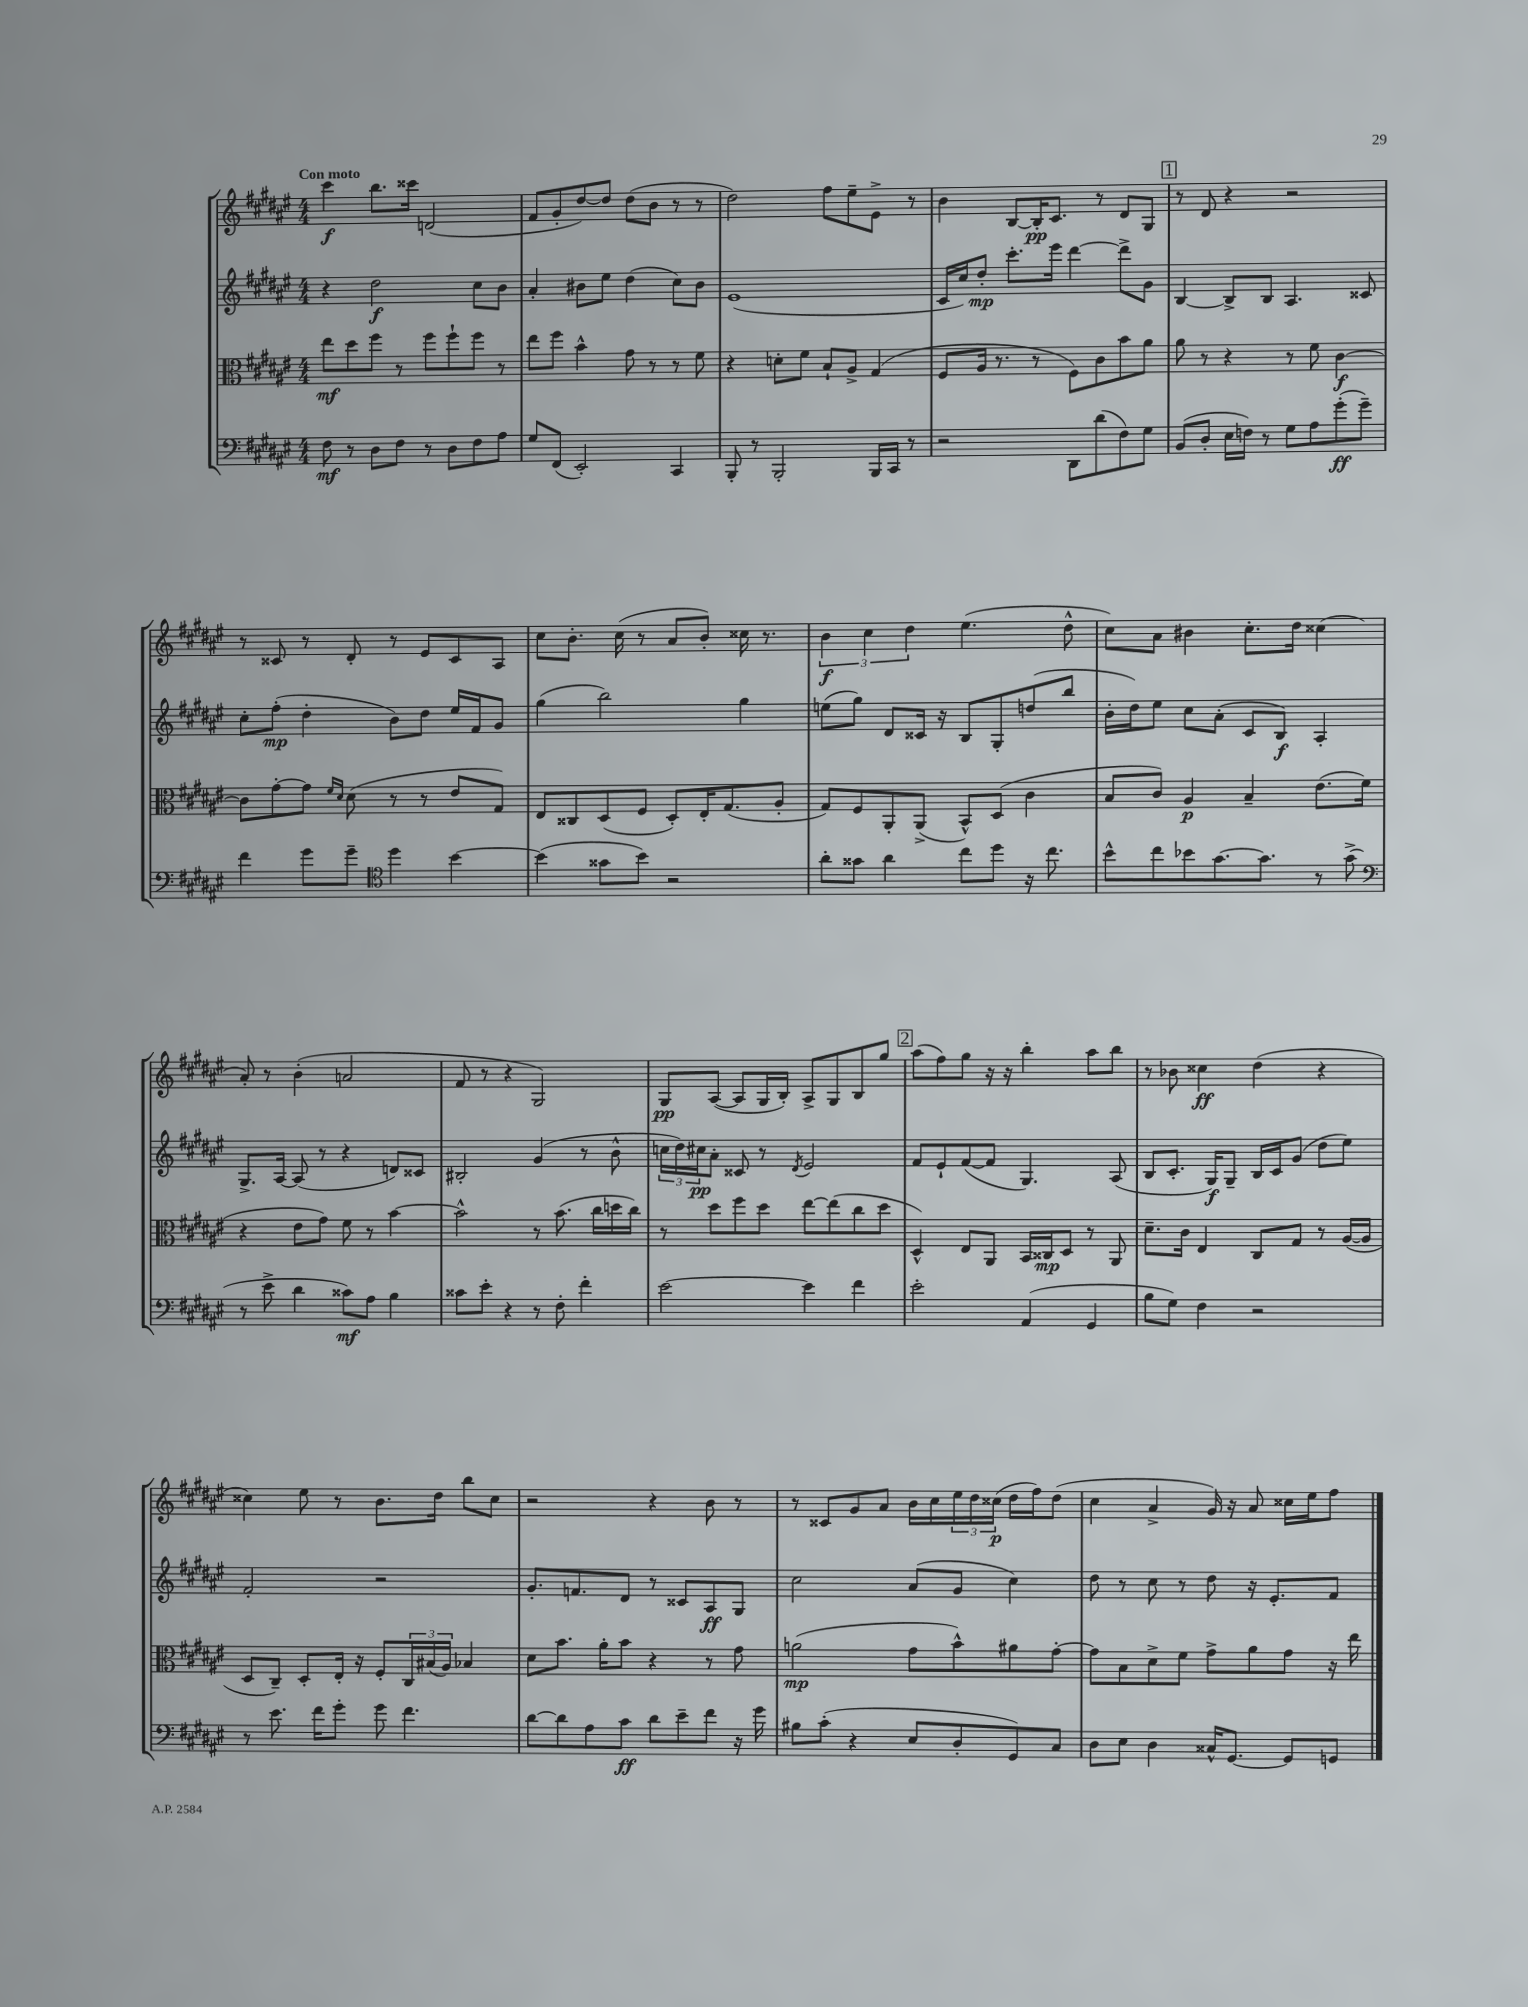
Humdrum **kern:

**kern	**dynam	**kern	**dynam	**kern	**dynam	**kern	**dynam
*part4	*part4	*part3	*part3	*part2	*part2	*part1	*part1
*staff4	*staff4	*staff3	*staff3	*staff2	*staff2	*staff1	*staff1
*clefF4	*	*clefC3	*	*clefG2	*	*clefG2	*
*k[f#c#g#d#a#e#]	*	*k[f#c#g#d#a#e#]	*	*k[f#c#g#d#a#e#]	*	*k[f#c#g#d#a#e#]	*
*M4/4	*	*M4/4	*	*M4/4	*	*M4/4	*
=1	=1	=1	=1	=1	=1	=1	=1
!	!	!	!	!	!	!LO:TX:a:B:t=Con moto	!
8F#\	mf	8ee#\L	mf	4r	.	4ccc#\	f
8r	.	8dd#\	.	.	.	.	.
8D#\L	.	8ff#\J	.	2dd#\	f	8.bb\L	.
8F#\J	.	8r	.	.	.	.	.
.	.	.	.	.	.	16ccc##X\Jk	.
8r	.	8ff#\L	.	.	.	(2dn/	.
8D#\L	.	8ff#`\	.	.	.	.	.
8F#\	.	8ff#\J	.	8cc#\L	.	.	.
8A#\J	.	8r	.	8b\J	.	.	.
=2	=2	=2	=2	=2	=2	=2	=2
8G#/L	.	8ee#\L	.	4a#'/	.	8f#/L	.
(8FF#/J	.	8ff#\J	.	.	.	8g#'/	.
2EE#'/)	.	4b^^\	.	8b#X\L	.	[8dd#/)	.
.	.	.	.	8ee#\J	.	8dd#/J]	.
.	.	8g#\	.	(4dd#\	.	(8dd#\L	.
.	.	8r	.	.	.	8b\J	.
4CC#/	.	8r	.	8cc#\L)	.	8r	.
.	.	8f#\	.	8b#\J	.	8r	.
=3	=3	=3	=3	=3	=3	=3	=3
8BBB'/	.	4r	.	(1e#	.	2dd#\)	.
8r	.	.	.	.	.	.	.
2BBB'/	.	8dn'\L	.	.	.	.	.
.	.	8f#\J	.	.	.	.	.
.	.	8B`/L	.	.	.	8ff#\L	.
.	.	8A#^/J	.	.	.	8ee#~\	.
16BBB/LL	.	(4G#/	.	.	.	8e#^\J	.
16CC#/JJ	.	.	.	.	.	.	.
8r	.	.	.	.	.	8r	.
=4	=4	=4	=4	=4	=4	=4	=4
2r	.	8F#/L	.	16c#/LL	.	4b\	.
.	.	.	.	16cc#/J)	.	.	.
.	.	16A#/Jk	.	8dd#'/J	mp	.	.
.	.	8.r	.	.	.	.	.
.	.	.	.	8.ccc#'\L	.	[8B/L	.
.	.	8r	.	.	.	16B'/K]	pp
.	.	.	.	16eee#\Jk	.	8.c#/J	.
8DD#\L	.	8F#\L)	.	[4ddd#\	.	.	.
(8d#\	.	8c#\	.	.	.	8r	.
8F#\)	.	8b\	.	8ddd#^\L]	.	8d#/L	.
8G#\J	.	8a#\J	.	8g#\J	.	8G#/J	.
!!LO:REH:place=s1:t=1
=5	=5	=5	=5	=5	=5	=5	=5
(8BB/L	.	8a#\	.	[4B/	.	8r	.
8D#'/J	.	8r	.	.	.	8d#/	.
16E#\LL	.	4r	.	8B^/L]	.	4r	.
16Fn\JJ)	.	.	.	.	.	.	.
8r	.	.	.	8B/J	.	.	.
8G#\L	.	8r	.	4.A#/	.	2r	.
8A#\	.	8f#\	.	.	.	.	.
(8g#'\	ff	[4c#\	f	.	.	.	.
8g#~\J)	.	.	.	8c##X/	.	.	.
!!LO:LB:g=z
=6	=6	=6	=6	=6	=6	=6	=6
4f#\	.	8c#\L]	.	8cc#'\L	.	8r	.
.	.	[8g#'\	.	(8ff#'\J	mp	8c##X/	.
8g#\L	.	8g#\J]	.	4dd#'\	.	8r	.
.	.	16qqf#/LL	.	.	.	.	.
.	.	16qqd#/JJ	.	.	.	.	.
8g#~\J	.	(8d#\	.	.	.	8d#'/	.
*clefC4	*	*	*	*	*	*	*
4dd#\	.	8r	.	8b\L)	.	8r	.
.	.	8r	.	8dd#\J	.	8e#/L	.
[4b\	.	8e#/L	.	16ee#/LL	.	8c##/	.
.	.	.	.	16f#/J	.	.	.
.	.	8G#/J)	.	8g#/J	.	8A#/J	.
=7	=7	=7	=7	=7	=7	=7	=7
(4b\]	.	8E#/L	.	(4gg#\	.	8cc#\L	.
.	.	8C##X/	.	.	.	8.b'\J	.
8g##X\L	.	(8D#/	.	2bb\)	.	.	.
.	.	.	.	.	.	(16cc#\	.
8b\J)	.	8F#/J	.	.	.	8r	.
2r	.	8D#'/L)	.	.	.	8a#/L	.
.	.	16E#'/K	.	.	.	8b'/J)	.
.	.	(8.G#/	.	.	.	.	.
.	.	.	.	4gg#\	.	16cc##X\	.
.	.	.	.	.	.	8.r	.
.	.	8A#'/J	.	.	.	.	.
=8	=8	=8	=8	=8	=8	=8	=8
8a#'\L	.	8G#/L)	.	(8een\L	.	6b\	f
8g##X\J	.	8F#/	.	8gg#\J)	.	.	.
.	.	.	.	.	.	6cc#\	.
4a#\	.	8AA#'/	.	8d#/L	.	.	.
.	.	.	.	.	.	6dd#\	.
.	.	(8AA#^/J	.	16c##X/Jk	.	.	.
.	.	.	.	16r	.	.	.
8cc#\L	.	8BB^^/L)	.	8B/L	.	(4.ee#\	.
8dd#\J	.	(8D#/J	.	8G#'/	.	.	.
16r	.	4c#\	.	(8ddn/	.	.	.
8.cc#\	.	.	.	.	.	.	.
.	.	.	.	8bb/J	.	8dd#^^\	.
=9	=9	=9	=9	=9	=9	=9	=9
8b^^\L	.	8B/L	.	16b'\LL	.	8cc#\L)	.
.	.	.	.	16dd#\J)	.	.	.
8cc#\	.	8c#/J)	.	8ee#\J	.	8a#\J	.
8b-X\	.	4A#/	p	8cc#\L	.	4b#X\	.
[8.g#\	.	.	.	(8a#'\J	.	.	.
.	.	4B~/	.	8c#/L	.	8.cc#'\L	.
8.g#\J]	.	.	.	.	.	.	.
.	.	.	.	8B/J)	f	.	.
.	.	.	.	.	.	16dd#\Jk	.
8r	.	(8.e#\L	.	4A#'/	.	(4cc##X\	.
(8g#^\	.	.	.	.	.	.	.
.	.	16f#\Jk	.	.	.	.	.
!!LO:LB:g=z
=10	=10	=10	=10	=10	=10	=10	=10
*clefF4	*	*	*	*	*	*	*
8r	.	4r	.	8.G#^/L	.	8a#'/)	.
8e#^\	.	.	.	.	.	8r	.
.	.	.	.	[16A#/Jk	.	.	.
4d#\	.	8e#\L	.	(8A#/]	.	(4b'\	.
.	.	8g#\J)	.	8r	.	.	.
8c##X\L)	mf	8f#\	.	4r	.	2an/	.
8A#\J	.	8r	.	.	.	.	.
4B\	.	[4b\	.	8dn/L)	.	.	.
.	.	.	.	8c##X/J	.	.	.
=11	=11	=11	=11	=11	=11	=11	=11
8c##X\L	.	2b^^\]	.	2B#X'/	.	8f#/	.
8e#'\J	.	.	.	.	.	8r	.
4r	.	.	.	.	.	4r	.
8r	.	8r	.	(4g#/	.	2G#/)	.
8F#'\	.	(8.b\	.	.	.	.	.
4f#'\	.	.	.	8r	.	.	.
.	.	16cc#\LL	.	.	.	.	.
.	.	16ddn\	.	8b^^\	.	.	.
.	.	16cc#\JJ)	.	.	.	.	.
=12	=12	=12	=12	=12	=12	=12	=12
[2e#\	.	8r	.	24ccn\LL	.	8G#/L	pp
.	.	.	.	24dd#\)	.	.	.
.	.	.	.	24cc#X\J	pp	.	.
.	.	8dd#\L	.	8a#'\J	.	([8A#/J	.
.	.	8ff#\	.	8c##X/	.	8A#/L]	.
.	.	8dd#\J	.	8r	.	16G#/L	.
.	.	.	.	.	.	16B'/JJ)	.
.	.	.	.	8qd#/	.	.	.
4e#\]	.	[8ee#\L	.	2e#/	.	8A#^/L	.
.	.	(8ee#\]	.	.	.	8G#/	.
4f#\	.	8cc#\	.	.	.	8B/	.
.	.	8dd#\J	.	.	.	8gg#/J	.
!!LO:REH:place=s1:t=2
=13	=13	=13	=13	=13	=13	=13	=13
2e#'\	.	4D#^^/)	.	8f#/L	.	(8aa#\L	.
.	.	.	.	8e#`/	.	8ff#\)	.
.	.	8E#/L	.	([8f#/	.	8gg#\J	.
.	.	8AA#/J	.	8f#/J]	.	16r	.
.	.	.	.	.	.	16r	.
(4AA#/	.	16BB/LL	.	4.G#/)	.	4bb'\	.
.	.	16C##X/J	mp	.	.	.	.
.	.	8D#/J	.	.	.	.	.
4GG#/	.	8r	.	.	.	8aa#\L	.
.	.	8AA#/	.	(8A#/	.	8bb\J	.
=14	=14	=14	=14	=14	=14	=14	=14
8B\L	.	8.d#~\L	.	8B/L	.	8r	.
8G#\J)	.	.	.	8.c#'/J	.	8b-X\	.
.	.	16c#\Jk	.	.	.	.	.
4F#\	.	4E#/	.	.	.	4cc##X\	ff
.	.	.	.	16G#/KL)	f	.	.
.	.	.	.	8G#~/J	.	.	.
2r	.	8C#/L	.	16B/LL	.	(4dd#\	.
.	.	.	.	16c#/J	.	.	.
.	.	8G#/J	.	(8g#/J	.	.	.
.	.	8r	.	8dd#\L	.	4r	.
.	.	([16A#/LL	.	8ee#\J)	.	.	.
.	.	16A#/JJ]	.	.	.	.	.
!!LO:LB:g=z
=15	=15	=15	=15	=15	=15	=15	=15
8r	.	8D#/L	.	2f#'/	.	4cc##X\)	.
8.e#\	.	8C#~/J)	.	.	.	.	.
.	.	8D#'/L	.	.	.	8ee#\	.
16f#\KL	.	.	.	.	.	.	.
8g#'\J	.	16E#'/Jk	.	.	.	8r	.
.	.	16r	.	.	.	.	.
8g#\	.	8F#'/L	.	2r	.	8.b\L	.
4.f#\	.	24C#/L	.	.	.	.	.
.	.	(24B#X/	.	.	.	.	.
.	.	.	.	.	.	16dd#\Jk	.
.	.	24A#/JJ)	.	.	.	.	.
.	.	4B-X/	.	.	.	8bb\L	.
.	.	.	.	.	.	8cc##\J	.
=16	=16	=16	=16	=16	=16	=16	=16
[8d#\L	.	8d#\L	.	8.g#'/L	.	2r	.
8d#\]	.	8.b\J	.	.	.	.	.
.	.	.	.	8.fn/	.	.	.
8A#\	.	.	.	.	.	.	.
.	.	16a#'\KL	.	.	.	.	.
8c#\J	ff	8b\J	.	8d#/J	.	.	.
8d#\L	.	4r	.	8r	.	4r	.
8e#~\	.	.	.	8c##X/L	.	.	.
8f#\J	.	8r	.	8A#/	ff	8b\	.
16r	.	8g#\	.	8G#/J	.	8r	.
16g#\	.	.	.	.	.	.	.
=17	=17	=17	=17	=17	=17	=17	=17
8B#X\L	.	(2an\	mp	2cc#\	.	8r	.
(8c#'\J	.	.	.	.	.	8c##X/L	.
4r	.	.	.	.	.	8g#/	.
.	.	.	.	.	.	8a#/J	.
8E#/L	.	8g#\L	.	(8a#/L	.	16b\LL	.
.	.	.	.	.	.	16cc#\	.
8D#'/	.	8b^^\)	.	8g#/J	.	24ee#\	.
.	.	.	.	.	.	24dd#\	.
.	.	.	.	.	.	(24cc##X\JJ	p
8GG#/)	.	8a#X\	.	4cc#\)	.	16dd#\LL	.
.	.	.	.	.	.	16ff#\J)	.
8C#/J	.	[8g#'\J	.	.	.	(8dd#\J	.
=18	=18	=18	=18	=18	=18	=18	=18
8D#\L	.	8g#\L]	.	8dd#\	.	4cc#\	.
8E#\J	.	8B\	.	8r	.	.	.
4D#\	.	8d#^\	.	8cc#\	.	4a#^/	.
.	.	8f#\J	.	8r	.	.	.
16C##X^^/KL	.	8g#^\L	.	8dd#\	.	16g#/)	.
[8.GG#/J	.	.	.	.	.	16r	.
.	.	8a#\	.	16r	.	8a#/	.
.	.	.	.	8.e#'/L	.	.	.
8GG#/L]	.	8g#\J	.	.	.	16cc##X\LL	.
.	.	.	.	.	.	16ee#\J	.
8GGn/J	.	16r	.	8f#/J	.	8ff#\J	.
.	.	16ee#\	.	.	.	.	.
==	==	==	==	==	==	==	==
*-	*-	*-	*-	*-	*-	*-	*-
